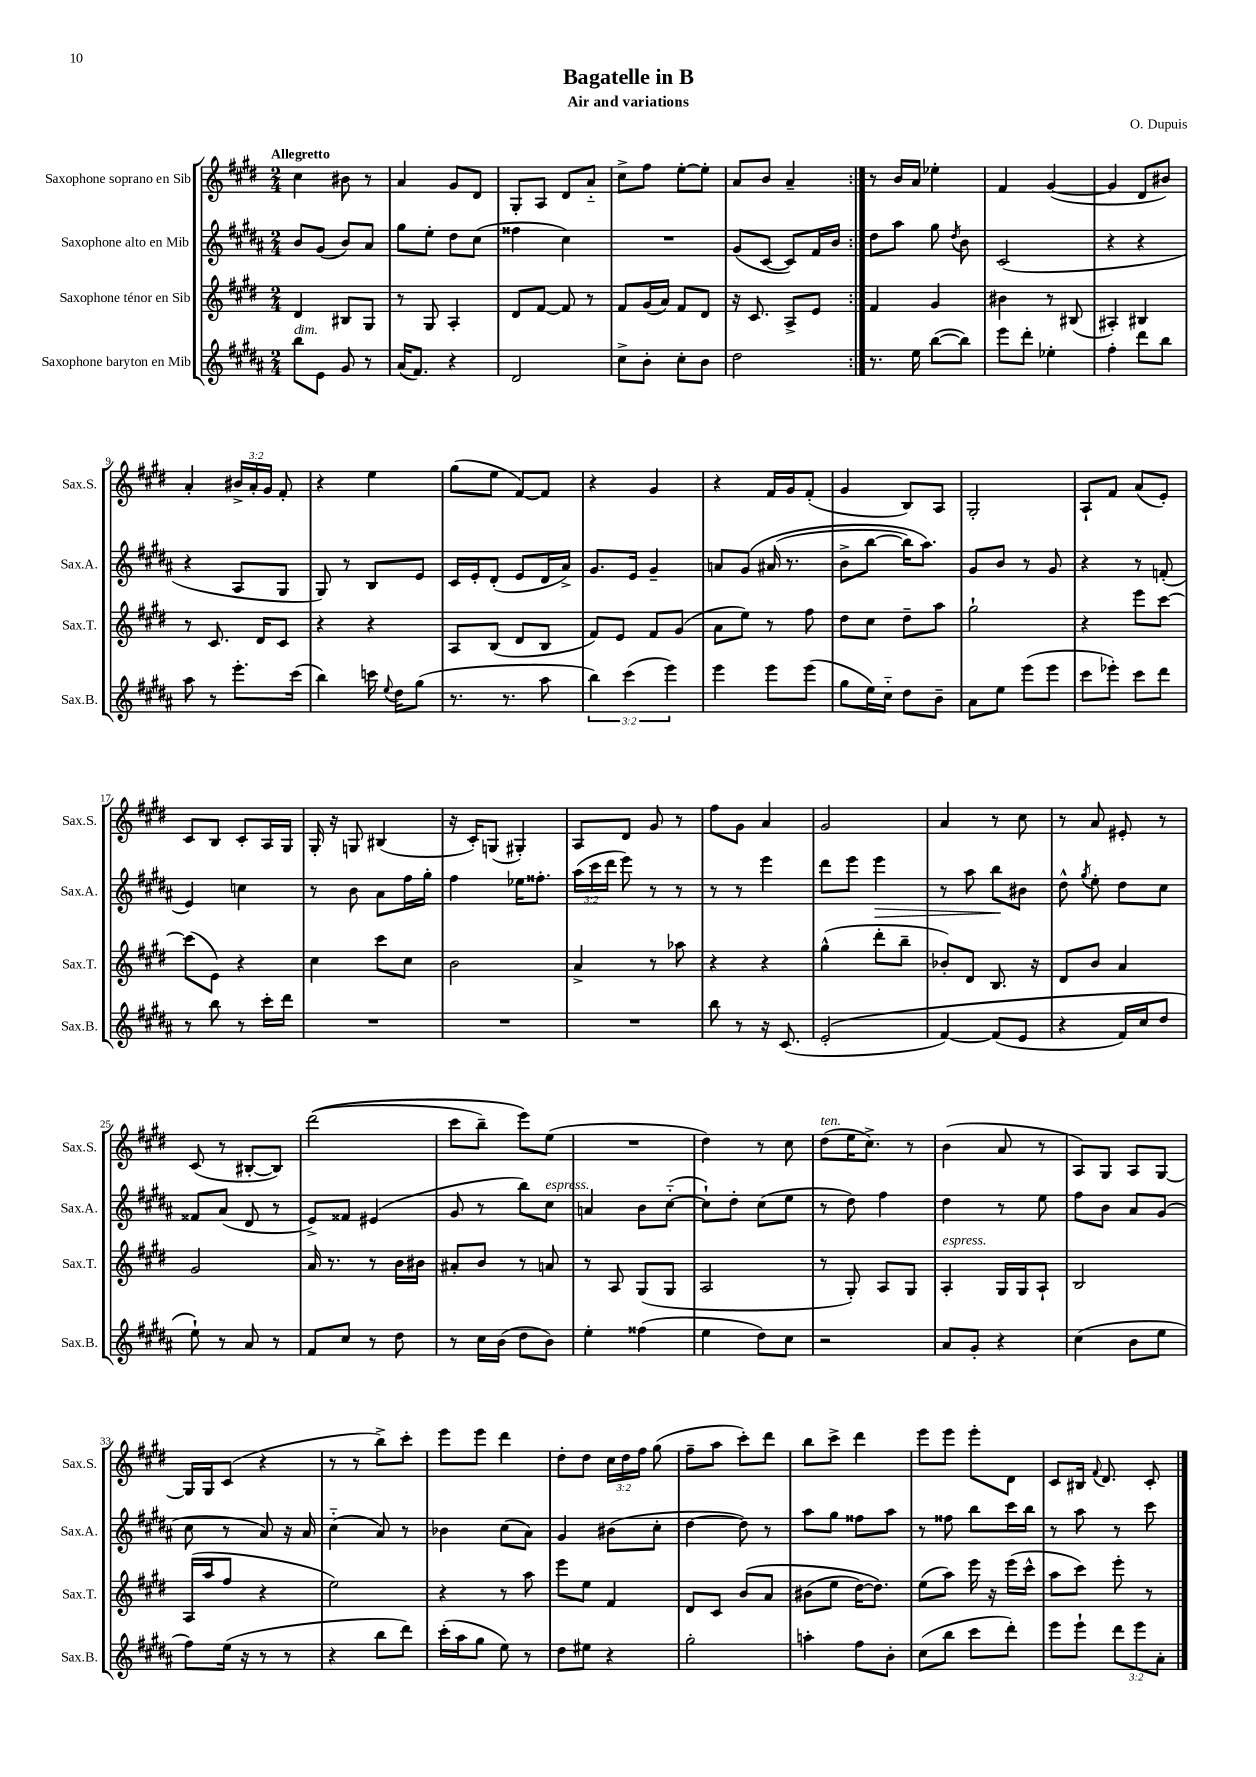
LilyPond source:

\header { title = "Bagatelle in B" composer = "O. Dupuis" subtitle = "Air and variations" }
<<
\new StaffGroup <<
\new Staff = "s0" \with { instrumentName = "Saxophone soprano en Sib" shortInstrumentName = "Sax.S." } {
    \clef treble \key e \major \numericTimeSignature \time 2/4 \override Staff.TupletNumber.text = #tuplet-number::calc-fraction-text \tempo "Allegretto"
    \autoBeamOff \repeat volta 2 { cis''4 bis'8 r8 |
    a'4 gis'8[ dis'8] |
    gis8[-. a8] dis'8[ a'8]-_ |
    cis''8[-> fis''8] e''8[~-. e''8]-. |
    a'8[ b'8] a'4-- | }
    r8 b'16[ a'16] ees''4-. |
    fis'4 gis'4~( |
    gis'4 dis'8[ bis'8]) |
    a'4-. \tuplet 3/2 { bis'16[-> a'16-. gis'16] } fis'8-. |
    r4 e''4 |
    gis''8[( e''8] fis'8[~) fis'8] |
    r4 gis'4 |
    r4 fis'16[ gis'16 fis'8]-.( |
    gis'4 b8[) a8] |
    gis2-. |
    a8[-! fis'8] a'8[( e'8]-.) |
    cis'8[ b8] cis'8[-. a16 gis16] |
    gis16-. r16 g8 bis4( |
    r16 cis'16[-.) g8]( gis4-.) |
    a8[ dis'8] gis'8 r8 |
    fis''8[ gis'8] a'4 |
    gis'2 |
    a'4 r8 cis''8 |
    r8 a'8 eis'8-. r8 |
    cis'8( r8 bis8[~-. bis8]) |
    dis'''2(\( |
    cis'''8[ b''8]--) e'''8[\) e''8]( |
    R2 |
    dis''4) r8 cis''8 |
    dis''8[^\markup { \italic "ten." }( e''16 cis''8.]->) r8 |
    b'4( a'8 r8 |
    a8[) gis8] a8[ gis8]~ |
    gis16[ gis16 cis'8]( r4 |
    r8 r8 b''8[->) cis'''8]-. |
    e'''8[ e'''8] dis'''4 |
    dis''8[-. dis''8] \tuplet 3/2 { cis''16[ dis''16 fis''16] } gis''8( |
    fis''8[-- a''8] cis'''8[-.) dis'''8] |
    b''8[ cis'''8]-> dis'''4 |
    e'''8[ e'''8] e'''8[-. dis'8] |
    cis'8[ bis16] \appoggiatura { fis'8 } dis'8. cis'8-. \bar "|." |
}
\new Staff = "s1" \with { instrumentName = "Saxophone alto en Mib" shortInstrumentName = "Sax.A." } {
    \clef treble \key b \major \numericTimeSignature \time 2/4 \override Staff.TupletNumber.text = #tuplet-number::calc-fraction-text
    \autoBeamOff \repeat volta 2 { b'8[ gis'8]( b'8[) ais'8] |
    gis''8[ e''8]-. dis''8[ cis''8]( |
    fisis''4 cis''4) |
    R2 |
    gis'8[( cis'8]~ cis'8[) fis'16 b'16] | }
    dis''8[ ais''8] gis''8 \acciaccatura { dis''8 } b'8 |
    cis'2( |
    r4 r4 |
    r4 ais8[ gis8] |
    gis8) r8 b8[ e'8] |
    cis'16[ e'16-. dis'8]-.( e'8[ dis'16 ais'16]->) |
    gis'8.[ e'16] gis'4-- |
    a'8[ gis'8]\( ais'16( r8. |
    b'8[-> b''8]~ b''16[) ais''8.]\) |
    gis'8[ b'8] r8 gis'8 |
    r4 r8 f'8-.( |
    e'4) c''4 |
    r8 b'8 ais'8[ fis''16 gis''16]-. |
    fis''4 ees''16[ fisis''8.]-. |
    \tuplet 3/2 { ais''16[( cis'''16 dis'''16] } e'''8) r8 r8 |
    r8 r8 e'''4 |
    dis'''8[ e'''8] e'''4\> |
    r8 ais''8 b''8[\! bis'8] |
    dis''8-^ \acciaccatura { gis''8 } e''8-. dis''8[ cis''8] |
    fisis'8[ ais'8]( dis'8 r8 |
    e'8[->) fisis'8] eis'4( |
    gis'8 r8 b''8[) cis''8]^\markup { \italic "espress." } |
    a'4 b'8[ cis''8]~-_( |
    cis''8[-!) dis''8]-. cis''8[( e''8] |
    r8 dis''8) fis''4 |
    dis''4 r8 e''8 |
    fis''8[ b'8] ais'8[ gis'8]( |
    cis''8 r8 ais'8) r16 ais'16 |
    cis''4-_( ais'8) r8 |
    bes'4 cis''8[( ais'8]) |
    gis'4 bis'8[( cis''8]-. |
    dis''4~ dis''8) r8 |
    ais''8[ gis''8] fisis''8[ ais''8] |
    r8 fisis''8 b''8[ cis'''16 b''16] |
    r8 ais''8 r8 cis'''8 \bar "|." |
}
\new Staff = "s2" \with { instrumentName = "Saxophone ténor en Sib" shortInstrumentName = "Sax.T." } {
    \clef treble \key e \major \numericTimeSignature \time 2/4
    \autoBeamOff \repeat volta 2 { dis'4 bis8[ gis8] |
    r8 gis8 a4-. |
    dis'8[ fis'8]~ fis'8 r8 |
    fis'8[ gis'16( a'16]) fis'8[ dis'8] |
    r16 cis'8. a8[-> e'8] | }
    fis'4 gis'4 |
    bis'4 r8 bis8( |
    ais4-.) bis4 |
    r8 cis'8. dis'16[ cis'8] |
    r4 r4 |
    a8[ b8]( dis'8[ b8] |
    fis'8[) e'8] fis'8[ gis'8]( |
    a'8[ e''8]) r8 fis''8 |
    dis''8[ cis''8] dis''8[-- a''8] |
    gis''2-! |
    r4 e'''8[ cis'''8]~ |
    cis'''8[( e'8]) r4 |
    cis''4 cis'''8[ cis''8] |
    b'2 |
    a'4-> r8 aes''8 |
    r4 r4 |
    gis''4-^( dis'''8[-. b''8]-- |
    bes'8[-.) dis'8] b8. r16 |
    dis'8[ b'8] a'4 |
    gis'2 |
    a'16 r8. r8 b'16[ bis'16] |
    ais'8[-. b'8] r8 a'8 |
    r8 a8 gis8[( gis8] |
    a2 |
    r8 gis8-.) a8[ gis8] |
    a4-.^\markup { \italic "espress." } gis16[ gis16 a8]-! |
    b2 |
    a16[( a''16 fis''8] r4 |
    e''2) |
    r4 r8 a''8 |
    e'''8[ e''8] fis'4 |
    dis'8[ cis'8] b'8[\( a'8] |
    bis'8[( e''8] dis''16[~) dis''8.]\) |
    e''8[( a''8]) e'''16 r16 e'''16[( cis'''16]-^ |
    a''8[ cis'''8]) e'''8-. r8 \bar "|." |
}
\new Staff = "s3" \with { instrumentName = "Saxophone baryton en Mib" shortInstrumentName = "Sax.B." } {
    \clef treble \key b \major \numericTimeSignature \time 2/4 \override Staff.TupletNumber.text = #tuplet-number::calc-fraction-text
    \autoBeamOff \repeat volta 2 { b''8[^\markup { \italic "dim." } e'8] gis'8 r8 |
    ais'16[( fis'8.]) r4 |
    dis'2 |
    cis''8[-> b'8]-. cis''8[-. b'8] |
    dis''2 | }
    r8. e''16 b''8[~( b''8]) |
    e'''8[ dis'''8]-. ees''4-. |
    fis''4-. dis'''8[ b''8] |
    ais''8 r8 e'''8.[-. cis'''16]( |
    b''4) c'''16 \appoggiatura { e''8 } dis''16[ gis''8]( |
    r8. r8. ais''8 |
    \tuplet 3/2 { b''4) cis'''4( e'''4) } |
    e'''4 e'''8[ e'''8]( |
    gis''8[ e''16) cis''16]-_ dis''8[ b'8]-- |
    ais'8[ e''8] e'''8[( e'''8] |
    cis'''8[ ees'''8]-.) cis'''8[ dis'''8] |
    r8 b''8 r8 cis'''16[-. dis'''16] |
    R2 |
    R2 |
    R2 |
    b''8 r8 r16 cis'8.( |
    e'2-.\( |
    fis'4~) fis'8[( e'8] |
    r4 fis'16[) cis''16 dis''8] |
    e''8-!\) r8 ais'8 r8 |
    fis'8[ cis''8] r8 dis''8 |
    r8 cis''16[ b'16]( dis''8[ b'8]) |
    e''4-. fisis''4( |
    e''4 dis''8[) cis''8] |
    r2 |
    ais'8[ gis'8]-. r4 |
    cis''4( b'8[ e''8] |
    fis''8[) e''16]( r16 r8 r8 |
    r4 b''8[ dis'''8]) |
    cis'''16[-.( ais''16 gis''8] e''8) r8 |
    dis''8[ eis''8] r4 |
    gis''2-. |
    a''4-. fis''8[ b'8]-. |
    cis''8[( b''8] cis'''8[ dis'''8]-.) |
    e'''8[ e'''8]-! \tuplet 3/2 { dis'''8[ e'''8 ais'8]-. } \bar "|." |
}
>>
>>
